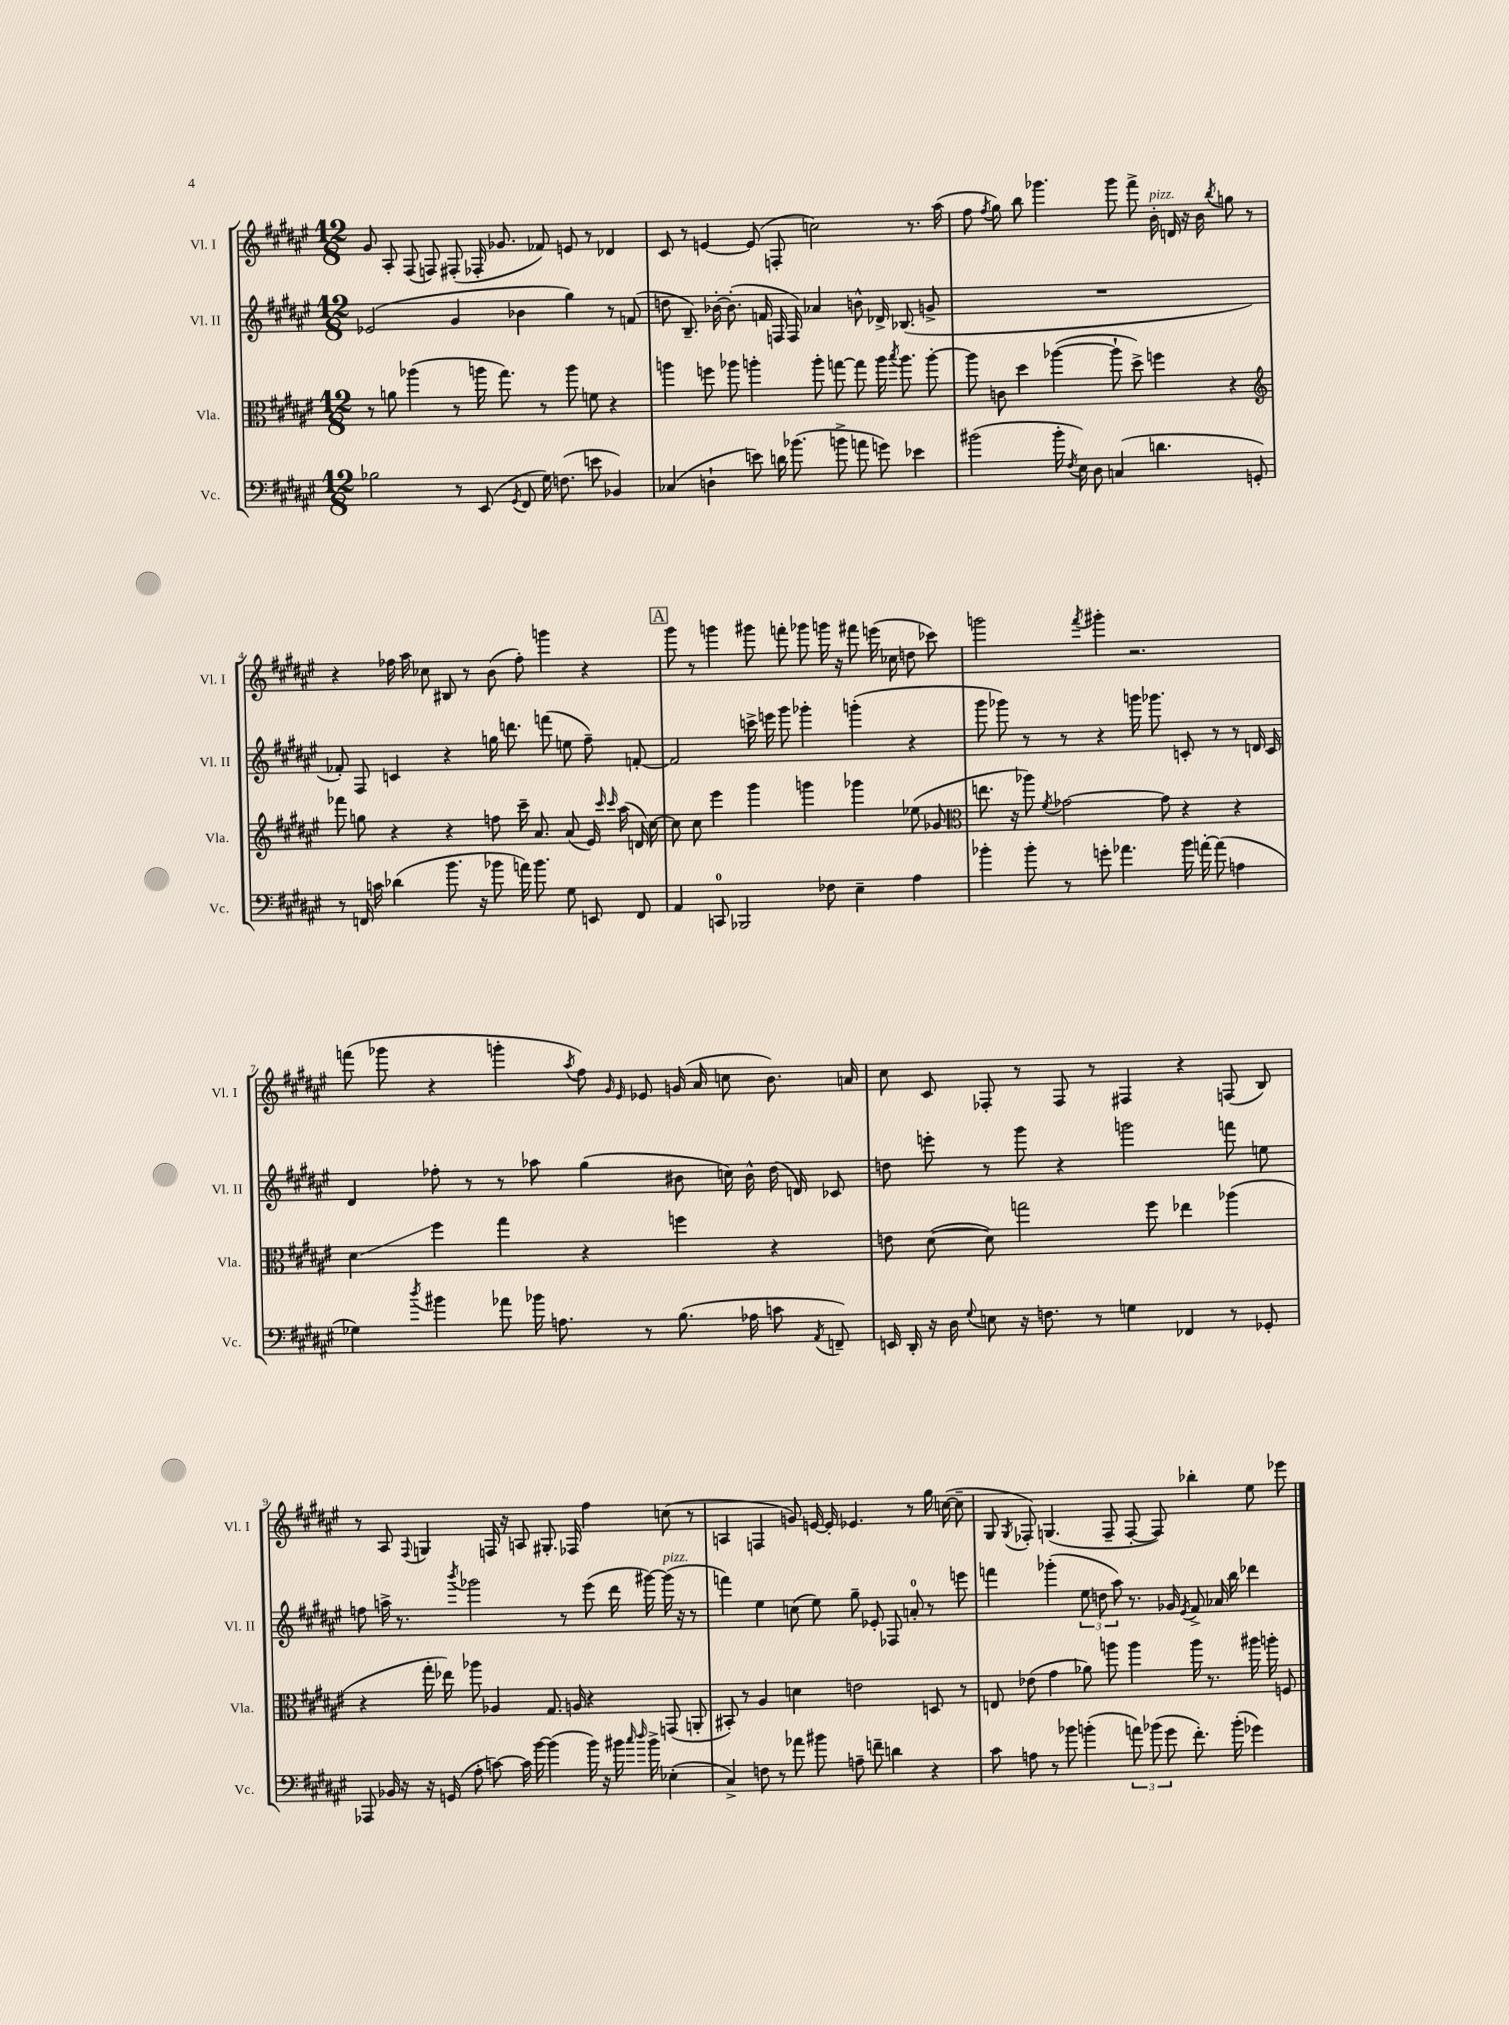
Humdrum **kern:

**kern	**kern	**kern	**kern
*staff4	*staff3	*staff2	*staff1
*clefF4	*clefC3	*clefG2	*clefG2
*k[f#c#g#d#a#e#]	*k[f#c#g#d#a#e#]	*k[f#c#g#d#a#e#]	*k[f#c#g#d#a#e#]
*M12/8	*M12/8	*M12/8	*M12/8
2B-	8r	(2e-	8g#
.	8a	.	8A#'
.	(4aa-	.	(8F#
.	.	.	8F)
8r	8r	4g#	(8F#'
(8EE#	16aa	.	16F-'
.	8.gg#)	.	8.g-
8qGG#	.	.	.
8FF#	.	4b-	.
16G#)	8r	.	8f-)
(8.F	.	.	.
.	8aa	4gg#)	8e
8e	8f	.	8r
4BB-)	4r	8r	4d-
.	.	(8f	.
=	=	=	=
(4C-	4aa	8dd	8c#
.	.	8.B~)	8r
4D`	8ff	.	[4e
.	.	[16b-'	.
.	8aa-	(8.b-']	.
8e)	4aa'	.	(8e]
.	.	16f	.
16d	.	16F	8F'
(8.b-	.	16F)	.
.	8aa'	4a-	2cc)
8b^	[8gg	.	.
8a	8gg]	8b^^	.
8g)	16aa	16d-^	.
.	8qbb	.	.
.	8.aa	(8.B-	.
4e-	.	.	8.r
.	[8aa'	8g^	.
.	.	.	(16aa#
=	=	=	=
(2b#	8aa]	1.r	8ff#
.	.	.	8qff#
.	8c	.	8gg#)
.	4dd#	.	8bb
.	.	.	4.ggg-
16b#'	([4aa-	.	.
8qF#	.	.	.
16E#)	.	.	.
8D#	.	.	.
(4C	8aa-`]	.	8ggg-
.	8dd#^)	.	8fff#^
4.d	4ff	.	16b'
.	.	.	16d
.	.	.	16r
.	.	.	16b
.	.	.	8qbb
.	4r	.	8gg
8GG')	.	.	8r
=	=	=	=
*	*clefG2	*	*
8r	8fff-	8f-')	4r
16FF	8gg	8F#	.
16c	.	.	.
(4d-	4r	4c	16ff-
.	.	.	16aa#
.	.	.	8cc-
8.b	4r	4r	8B#
.	.	.	8r
16r	.	.	.
8b-	8ff	16gg	(8b
.	.	8.ddd	.
16a)	16ccc#~	.	8ff-')
8.b-	8.a#	.	.
.	.	(8fff	4ggg
8G#	(8a#	8ee	.
8EE	16e#)	8ff#~)	4r
.	16qqccc#	.	.
.	16qqccc#	.	.
.	(16aa#	.	.
8FF	16d)	[8f'	.
.	[16cc#	.	.
=	=	=	=
4AA#	8cc#]	2f]	8ggg#
.	8cc#	.	8r
8CC	4eee#	.	4ggg
2BBB-	.	.	.
.	4ggg#	16ccc^	8ggg#
.	.	16eee	.
.	.	8ggg#	8fff'
.	4ggg	4ggg-'	8ggg-
8F-	.	.	16ggg
.	.	.	16r
4E#~	4ggg-	(4ggg'	8fff#
.	.	.	(16eee
.	.	.	16cc-
4A#	(8ee-	4r	8dd
.	8g-	.	8ccc-)
=	=	=	=
*	*clefC3	*	*
4b-'	8.ee	8ggg#	2ggg
.	.	8ggg-)	.
.	16r	.	.
8b-'	8aa-)	8r	.
.	8qf#	.	.
8r	[2g-	8r	.
.	.	.	8qfff#
8g'	.	4r	4ggg#'
4.a-	.	.	.
.	.	16ggg	2.r
.	.	8.ggg-	.
.	8g-]	.	.
16b-	4r	8c'	.
[16a'	.	.	.
(8a]	.	8r	.
4A	4r	8r	.
.	.	16d	.
.	.	16c	.
=	=	=	=
4G-)	4d#	4d#	(8fff
.	.	.	8ggg-
8qdd#	.	.	.
4b#	4ff#	8ff-'	4r
.	.	8r	.
8a-	4gg#	8r	4ggg'
16b-	.	8aa-	.
8.A	.	.	.
.	.	.	8qaa#
.	4r	(4gg#	8ff#)
.	.	.	16qqg#
.	.	.	16qqe#
8r	.	.	8e-
(8.B	4ff	8b#	(16g
.	.	.	16a#
.	.	16cc)	8cc
16A-	.	16b#^^	.
8c	4r	(16dd#	8.b)
.	.	16d)	.
8qAA#	.	.	.
8FF~)	.	8c-	.
.	.	.	16a
=	=	=	=
16EE	8e	8dd	8cc#
16DD#'	.	.	.
16r	([8d#	8eee'	8c#
16D#	.	.	.
8qqG#	.	.	.
8E	8d#])	8r	8F-'
16r	2gg	8ggg#	8r
8.F	.	.	.
.	.	4r	8F-
8r	.	.	8r
4G	.	2ggg	4F#
.	8ff#	.	.
4FF-	4ee-	.	4r
8r	(4aa-	8fff	(8F
8GG-'	.	8ee	8B)
=	=	=	=
8AAA-	4r	8ff	8r
16BB-	.	16aa^	8A#
16r	.	8.r	.
.	.	.	8qqF#
16r	16gg#'	.	4G
(16GG	16ee-)	.	.
.	.	8qbbb	.
8A#'	8aa-	2ggg-	.
[8c)	4A-	.	16F
.	.	.	16r
16c]	.	.	8A
[16b	.	.	.
(4b]	8.G#	.	8.G#'
.	.	8r	.
.	16A	.	16F-
16b)	4r	(8eee#	4ff#
16r	.	.	.
16b#	.	16ddd#	.
16qqcc#	.	.	.
16qqdd#	.	.	.
16b#^	.	[16ggg#)	.
(4E-'	(8GG	(16ggg#]	(8cc
.	.	16r	.
.	8AA'	8r	8r
=	=	=	=
4C#^)	8BB#')	4fff)	4A
.	8r	.	.
8F	4A#	4ee#	4F
8r	.	.	.
8a-	4d	(8cc	8g)
8b#	.	8ee#)	[16e
.	.	.	16e']
8A~	2e	8gg#~	4.e-
8f~	.	8e-'	.
4d	.	8F-	.
.	.	8a'	8r
4r	8D	8r	16gg#
.	.	.	([16cc
.	8r	8eee	8cc~]
=	=	=	=
8c#	8E	4fff	8G#
.	.	.	8qG#
8A	(8e-	.	8F-')
8r	4g#	(4ggg-'	(4.G
8b-	.	.	.
(4b'	8a-)	12ee#	.
.	.	12dd	.
.	8aa	.	8F-~
.	.	12aa#)	.
12a)	4aa	8.r	[8F-'
(12b-	.	.	.
.	.	.	8F-])
12g#	.	.	.
.	.	16g-	.
.	.	8qe#	.
8.f#')	16aa	8f#^	4bb-'
.	8.r	.	.
.	.	16a-	.
(16b-'	.	16bb	.
4g-)	16aa#	4ddd-	8ee#
.	16aa'	.	.
.	8F	.	8eee-
==	==	==	==
*-	*-	*-	*-
